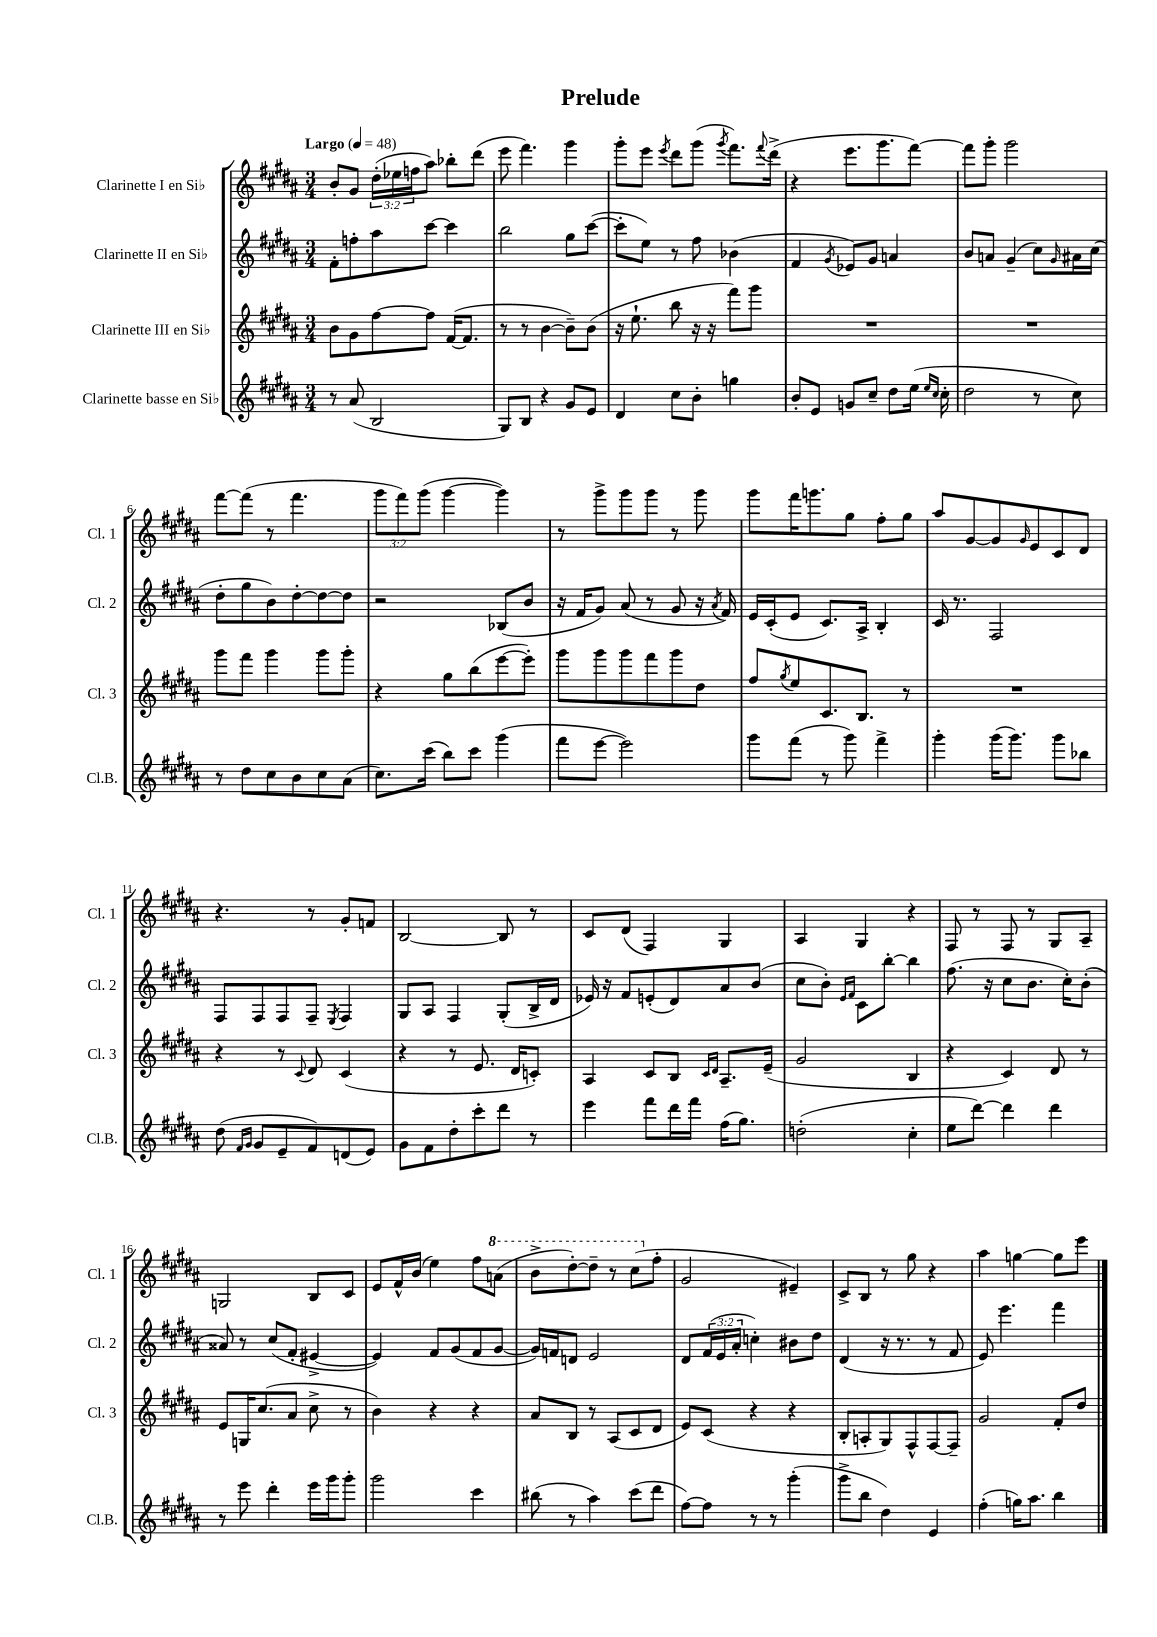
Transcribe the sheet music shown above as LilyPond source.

\header { title = "Prelude" }
<<
\new StaffGroup <<
\new Staff = "s0" \with { instrumentName = "Clarinette I en Sib" shortInstrumentName = "Cl. 1" } {
    \clef treble \key b \major \numericTimeSignature \time 3/4 \override Staff.TupletNumber.text = #tuplet-number::calc-fraction-text \tempo "Largo" 4 = 48
    b'8-. gis'8 \tuplet 3/2 { dis''16-.( ees''16 f''16 } ais''8) bes''8-. dis'''8( |
    e'''8 fis'''4.) gis'''4 |
    gis'''8-. e'''8 \acciaccatura { e'''8 } dis'''8 gis'''8( \acciaccatura { gis'''8 } fis'''8.) \appoggiatura { fis'''8 } dis'''16->( |
    r4 e'''8. gis'''8. fis'''8~) |
    fis'''8 gis'''8-. gis'''2 |
    fis'''8~ fis'''8( r8 fis'''4. |
    \tuplet 3/2 { gis'''8 fis'''8) gis'''8( } gis'''4~ gis'''4) |
    r8 gis'''8-> gis'''8 gis'''8 r8 gis'''8 |
    gis'''8 fis'''16 g'''8. gis''8 fis''8-. gis''8 |
    ais''8 gis'8~ gis'8 \grace { gis'16 } e'8 cis'8 dis'8 |
    r4. r8 gis'8-. f'8 |
    b2~ b8 r8 |
    cis'8 dis'8( fis4) gis4 |
    ais4 gis4 r4 |
    fis8 r8 fis8 r8 gis8 ais8-- |
    g2 b8 cis'8 |
    e'8 fis'16-^ b'16( e''4) fis''8 \ottava #1 a''8( |
    b''8-> dis'''8~-.) dis'''8-- r8 cis'''8( \ottava #0 fis''8-. |
    gis'2 eis'4--) |
    cis'8-> b8 r8 gis''8 r4 |
    ais''4 g''4~ g''8 e'''8 \bar "|." |
}
\new Staff = "s1" \with { instrumentName = "Clarinette II en Sib" shortInstrumentName = "Cl. 2" } {
    \clef treble \key b \major \numericTimeSignature \time 3/4 \override Staff.TupletNumber.text = #tuplet-number::calc-fraction-text
    fis'8-. f''8-. ais''8 cis'''8~ cis'''4 |
    b''2 gis''8 cis'''8~( |
    cis'''8-. e''8) r8 fis''8 bes'4( |
    fis'4 \acciaccatura { gis'8 } ees'8) gis'8 a'4 |
    b'8 a'8 gis'4--( cis''8) \grace { gis'16 } ais'16 cis''16( |
    dis''8-. gis''8 b'8) dis''8~-. dis''8~ dis''8 |
    r2 bes8( b'8 |
    r16 fis'16 gis'8) ais'8( r8 gis'8 r16 \acciaccatura { ais'8 } fis'16) |
    e'16 cis'16-.( e'8 cis'8.) ais16-> b4-. |
    cis'16 r8. fis2 |
    fis8 fis8 fis8 fis8-- \acciaccatura { e8 } fis4 |
    gis8 ais8 fis4 gis8-.( b16-> dis'16 |
    ees'16) r16 fis'8 e'8-.( dis'8) ais'8 b'8( |
    cis''8 b'8-.) \grace { e'16 fis'16 } cis'8 b''8~-. b''4 |
    fis''8.( r16 cis''8 b'8. cis''16-.) b'8-.( |
    aisis'8) r8 cis''8( fis'8-. eis'4~-> |
    eis'4) fis'8 gis'8( fis'8 gis'8~ |
    gis'16) f'16 d'8 e'2 |
    dis'8 \tuplet 3/2 { fis'16( e'16 ais'16-. } c''4-.) bis'8 dis''8 |
    dis'4( r16 r8. r8 fis'8 |
    e'8) e'''4. fis'''4 \bar "|." |
}
\new Staff = "s2" \with { instrumentName = "Clarinette III en Sib" shortInstrumentName = "Cl. 3" } {
    \clef treble \key b \major \numericTimeSignature \time 3/4
    b'8 gis'8 fis''8~ fis''8 fis'16~( fis'8. |
    r8 r8 b'4~ b'8--) b'8( |
    r16 e''8.-! b''8 r16 r16 fis'''8) gis'''8 |
    R2. |
    R2. |
    gis'''8 fis'''8 gis'''4 gis'''8 gis'''8-. |
    r4 gis''8 b''8( e'''8~ e'''8-.) |
    gis'''8 gis'''8 gis'''8 fis'''8 gis'''8 dis''8 |
    fis''8 \acciaccatura { gis''8 } e''8 cis'8. b8. r8 |
    R2. |
    r4 r8 \appoggiatura { cis'8 } dis'8 cis'4( |
    r4 r8 e'8. dis'16 c'8-.) |
    ais4 cis'8 b8 \grace { cis'16 dis'16 } ais8.-- e'16--( |
    gis'2 b4 |
    r4 cis'4) dis'8 r8 |
    e'8 g16 cis''8.( ais'8 cis''8-> r8 |
    b'4) r4 r4 |
    ais'8 b8 r8 ais8( cis'8 dis'8 |
    e'8) cis'8( r4 r4 |
    b8-. a8-. gis8) fis8-^ fis8~ fis8-- |
    gis'2 fis'8-. dis''8 \bar "|." |
}
\new Staff = "s3" \with { instrumentName = "Clarinette basse en Sib" shortInstrumentName = "Cl.B." } {
    \clef treble \key b \major \numericTimeSignature \time 3/4
    r8 ais'8( b2 |
    gis8) b8 r4 gis'8 e'8 |
    dis'4 cis''8 b'8-. g''4 |
    b'8-. e'8 g'8 cis''8-- dis''8 e''16( \grace { e''16 cis''16 } cis''16-. |
    dis''2 r8 cis''8) |
    r8 dis''8 cis''8 b'8 cis''8 ais'8( |
    cis''8.) cis'''16( b''8) cis'''8 gis'''4( |
    fis'''8 e'''8~ e'''2) |
    gis'''8 fis'''8( r8 gis'''8) fis'''4-> |
    gis'''4-. gis'''16( gis'''8.) gis'''8 bes''8 |
    dis''8( \grace { fis'16 gis'16 } gis'8 e'8-- fis'8) d'8( e'8) |
    gis'8 fis'8 dis''8-. cis'''8-. dis'''8 r8 |
    e'''4 fis'''8 dis'''16 fis'''16 fis''16( gis''8.) |
    d''2-.( cis''4-. |
    e''8 dis'''8~) dis'''4 dis'''4 |
    r8 e'''8 dis'''4-. e'''16 gis'''16 gis'''8-. |
    gis'''2 cis'''4 |
    bis''8( r8 ais''4) cis'''8( dis'''8 |
    fis''8~) fis''8 r8 r8 gis'''4-.( |
    gis'''8-> b''8 dis''4) e'4 |
    fis''4-.( g''16) ais''8. b''4 \bar "|." |
}
>>
>>
